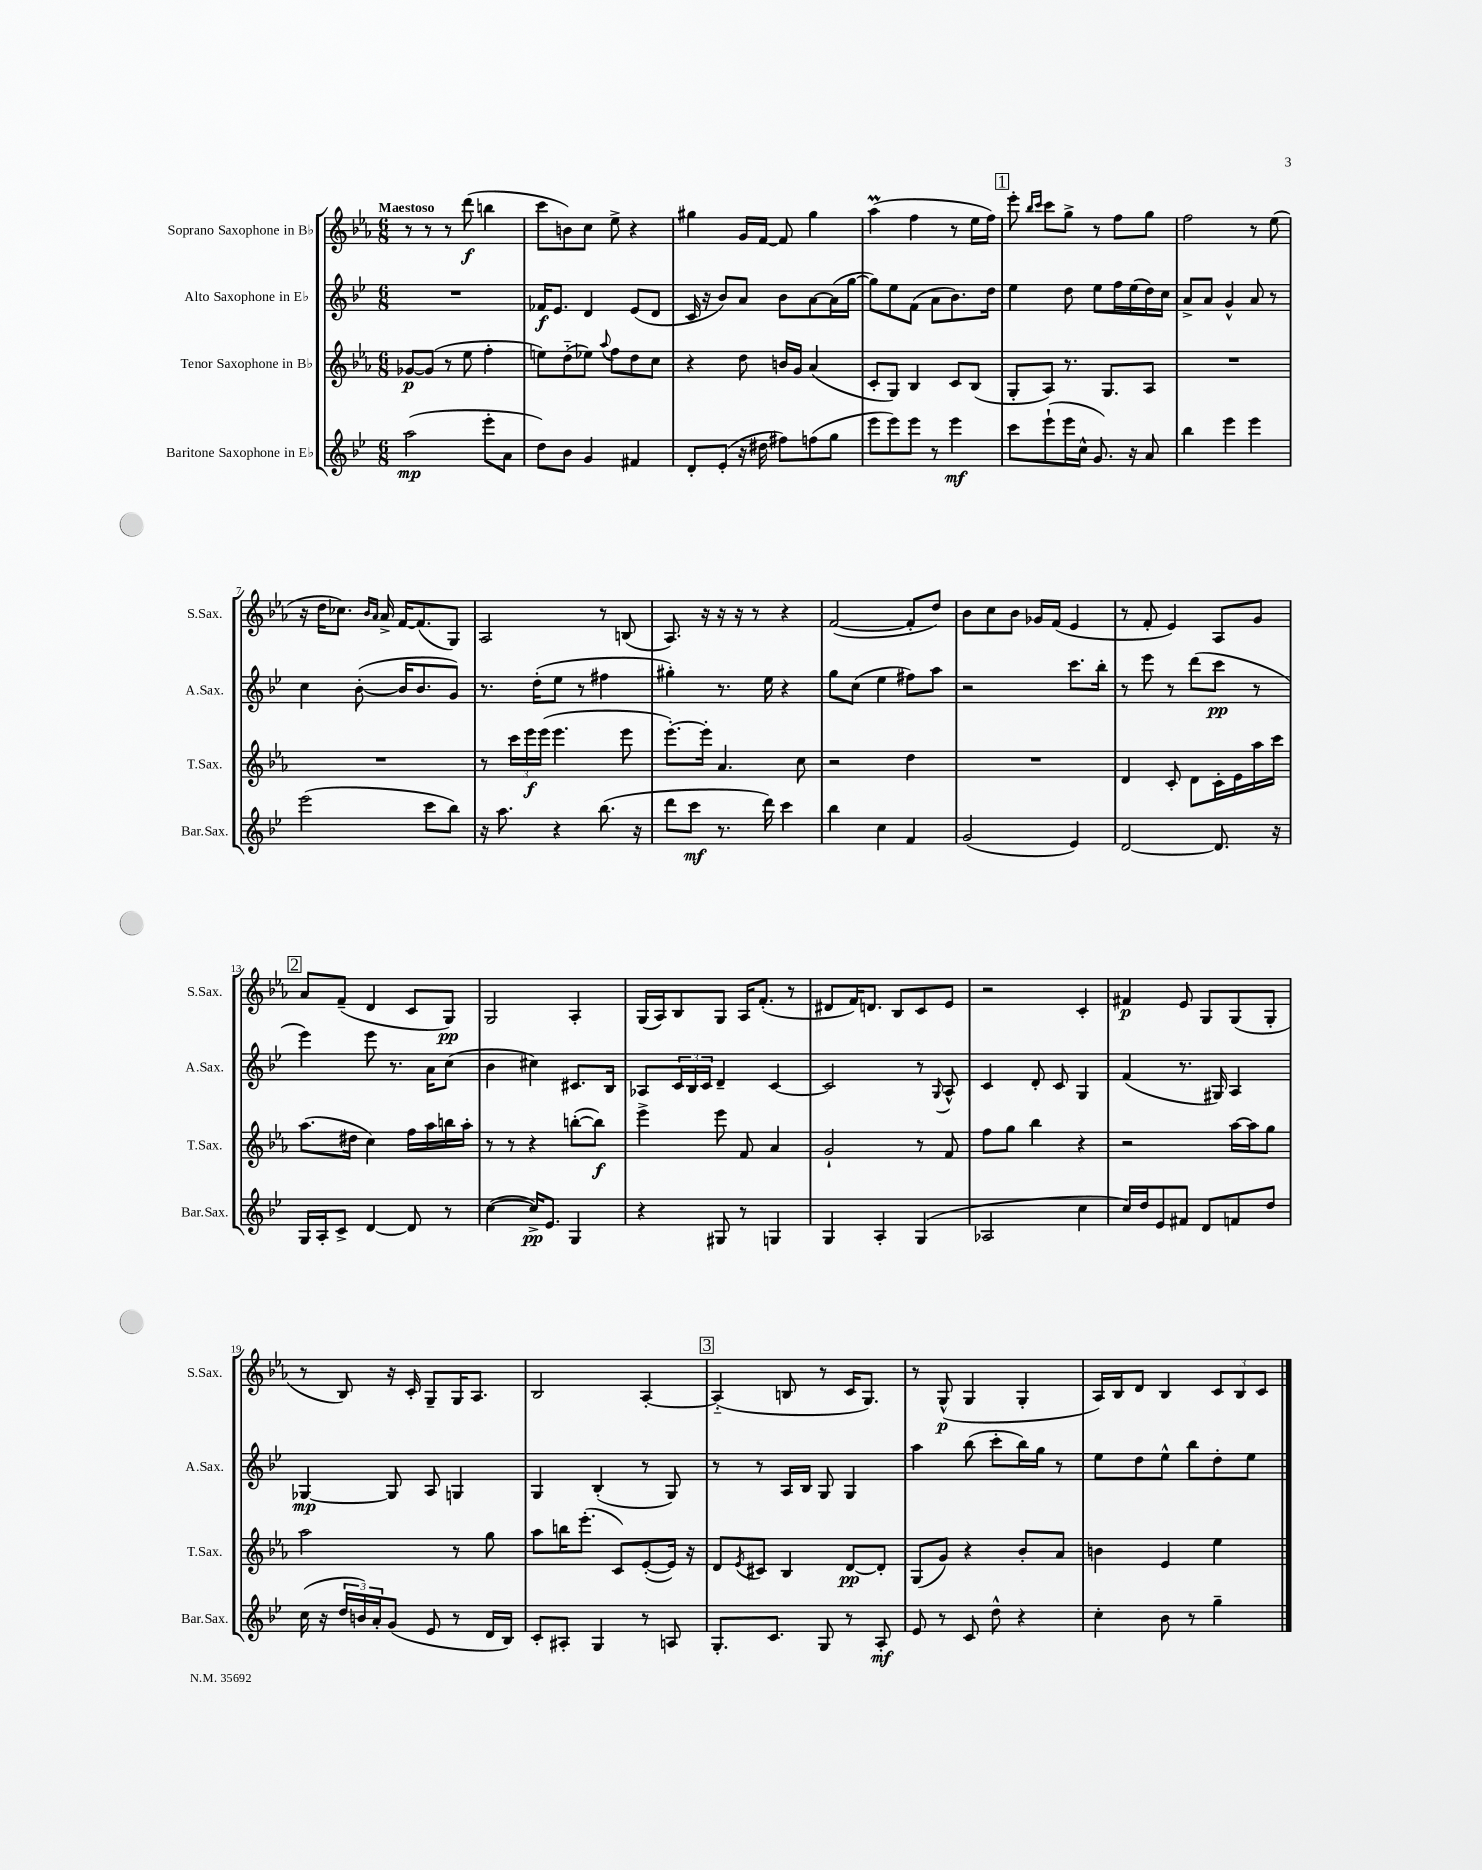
<<
\new StaffGroup <<
\new Staff = "s0" \with { instrumentName = "Soprano Saxophone in Bb" shortInstrumentName = "S.Sax." } {
    \clef treble \key ees \major \numericTimeSignature \time 6/8 \tempo "Maestoso"
    r8 r8 r8 d'''8\f( b''4 |
    c'''8 b'8) c''8 ees''8-> r4 |
    gis''4 g'16 f'16~ f'8 gis''4 |
    aes''4\prall( f''4 r8 ees''16 f''16) |
    \mark \markup { \box "1" } ees'''8-. \grace { bes''16 c'''16 } c'''8 g''8-> r8 f''8 g''8 |
    f''2 r8 ees''8( |
    r16 d''16 ces''8.) \grace { bes'16 aes'16 } aes'16-> f'16~ f'8.( g8) |
    aes2 r8 b8( |
    aes8.) r16 r16 r16 r8 r4 |
    f'2~( f'8-. d''8) |
    bes'8 c''8 bes'8 ges'16 f'16( ees'4 |
    r8 f'8-. ees'4) aes8 g'8 |
    \mark \markup { \box "2" } aes'8 f'8--( d'4 c'8 g8\pp) |
    g2 aes4-. |
    g16( aes16) bes8 g8 aes16 f'8.-.( r8 |
    dis'8 f'16) d'8. bes8 c'8 ees'8 |
    r2 c'4-. |
    fis'4\p ees'8 g8 g8( g8-. |
    r8 bes8) r16 c'16-. g8-- g16 aes8. |
    bes2 aes4~-. |
    \mark \markup { \box "3" } aes4-_( b8 r8 c'16 g8.) |
    r8 g8-^\p( g4 g4-. |
    aes16) bes16 d'8 bes4 \tuplet 3/2 { c'8 bes8 c'8 } \bar "|." |
}
\new Staff = "s1" \with { instrumentName = "Alto Saxophone in Eb" shortInstrumentName = "A.Sax." } {
    \clef treble \key bes \major \numericTimeSignature \time 6/8
    R2. |
    fes'16\f ees'8. d'4 ees'8( d'8 |
    c'16 r16 bes'8) a'8 bes'8 a'8~ a'16( g''16~ |
    g''8) ees''8 f'8( a'8 bes'8.) d''16 |
    \mark \markup { \box "1" } ees''4 d''8 ees''8 f''16 ees''16( d''16) c''16 |
    a'8-> a'8 g'4-^ a'8 r8 |
    c''4 bes'8~-.( bes'16 bes'8. g'8) |
    r8. d''16-.( ees''8 r8 fis''4 |
    gis''4-.) r8. ees''16 r4 |
    g''8 c''8( ees''4 fis''8) a''8 |
    r2 c'''8. bes''16-. |
    r8 ees'''8 r8 d'''8( c'''8\pp r8 |
    \mark \markup { \box "2" } ees'''4) ees'''8 r8. a'16 c''8( |
    bes'4 cis''4) cis'8. bes16 |
    aes8 \tuplet 3/2 { c'16 bes16 c'16 } d'4-- c'4~ |
    c'2 r8 \appoggiatura { g8 } a8-^ |
    c'4 d'8-. c'8 g4 |
    f'4( r8. gis16) a4 |
    ges4~\mp ges8 a8 g4 |
    g4 bes4-.( r8 g8) |
    \mark \markup { \box "3" } r8 r8 a16 bes16 g8 g4 |
    a''4 bes''8( c'''8-. bes''16) g''16 r8 |
    ees''8 d''8 ees''8-^ bes''8 d''8-. ees''8 \bar "|." |
}
\new Staff = "s2" \with { instrumentName = "Tenor Saxophone in Bb" shortInstrumentName = "T.Sax." } {
    \clef treble \key ees \major \numericTimeSignature \time 6/8
    ges'8~\p ges'8( r8 ees''8 f''4-. |
    e''8) d''8-_( ees''8) \appoggiatura { aes''8 } f''8 d''8 c''8 |
    r4 d''8 b'16 g'16 aes'4( |
    c'8-. g8) bes4 c'8 bes8( |
    \mark \markup { \box "1" } g8-. aes8) r8. g8. aes8 |
    R2. |
    R2. |
    r8 \tuplet 3/2 { c'''16 ees'''16\f ees'''16( } ees'''4. ees'''8 |
    ees'''8.~-.) ees'''16-. aes'4. c''8 |
    r2 d''4 |
    R2. |
    d'4 c'8-. d'8 c'16-. ees'16 aes''16 c'''16 |
    \mark \markup { \box "2" } aes''8.( dis''16 c''4) f''16 aes''16 b''16 aes''16-. |
    r8 r8 r4 b''8~-.( b''8\f) |
    ees'''4-> ees'''8 f'8 aes'4 |
    g'2-! r8 f'8 |
    f''8 g''8 bes''4 r4 |
    r2 aes''16~ aes''16 g''8 |
    aes''2 r8 g''8 |
    aes''8 b''16 ees'''8.-.( c'8) ees'8~-.( ees'16) r16 |
    \mark \markup { \box "3" } d'8 \acciaccatura { ees'8 } cis'8 bes4 d'8~\pp d'8-. |
    g8( g'8) r4 bes'8-. aes'8 |
    b'4 ees'4 ees''4 \bar "|." |
}
\new Staff = "s3" \with { instrumentName = "Baritone Saxophone in Eb" shortInstrumentName = "Bar.Sax." } {
    \clef treble \key bes \major \numericTimeSignature \time 6/8
    a''2\mp( ees'''8-. a'8 |
    d''8) bes'8 g'4 fis'4 |
    d'8-. ees'8-.( r16 dis''16 fis''8) f''8( g''8 |
    ees'''8 ees'''8) ees'''8 r8 ees'''4\mf |
    \mark \markup { \box "1" } c'''8 ees'''8-!( ees'''16 c''16-^ g'8.) r16 a'8 |
    bes''4 ees'''4 ees'''4 |
    ees'''2( c'''8 bes''8) |
    r16 a''8. r4 bes''8.( r16 |
    d'''8 c'''8\mf r8. d'''16) c'''4 |
    bes''4 c''4 f'4 |
    g'2( ees'4) |
    d'2~ d'8. r16 |
    \mark \markup { \box "2" } g16 a16-. c'8-> d'4~ d'8 r8 |
    c''4~( c''16->\pp) ees'8. g4 |
    r4 gis8 r8 g4 |
    g4 a4-. g4( |
    aes2 c''4 |
    c''16) d''16 ees'8 fis'8 d'8 f'8 d''8 |
    c''16( r16 \tuplet 3/2 { d''16 b'16) a'16-. } g'8( ees'8 r8 d'16 bes16) |
    c'8-. ais8-. g4 r8 a8 |
    \mark \markup { \box "3" } g8.-. c'8. g8 r8 a8-.\mf |
    ees'8 r8 c'8 d''8-^ r4 |
    c''4-. bes'8 r8 g''4-- \bar "|." |
}
>>
>>
